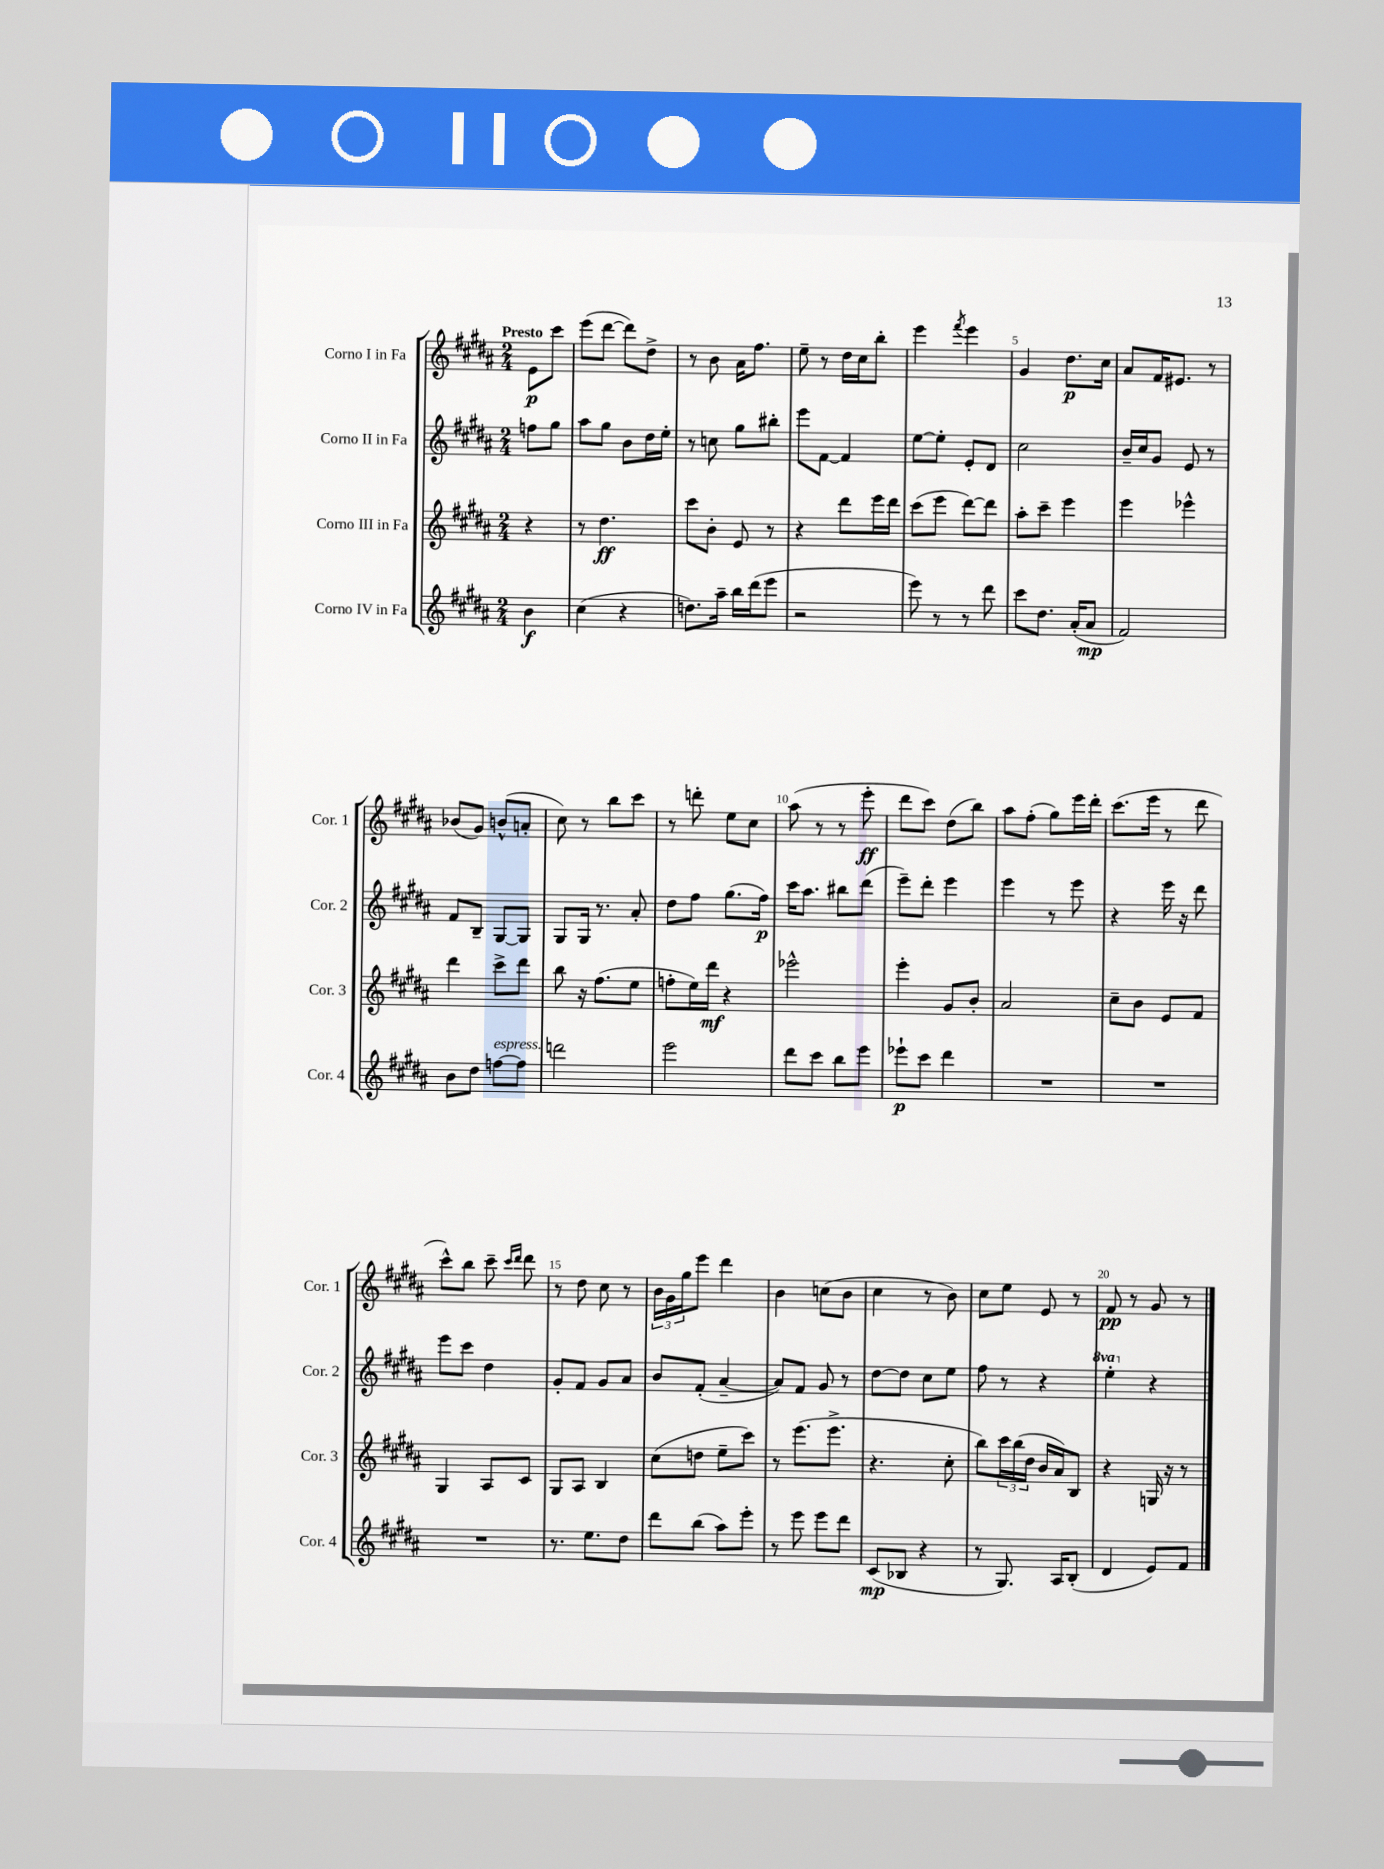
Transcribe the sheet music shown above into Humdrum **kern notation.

**kern	**kern	**kern	**kern
*staff4	*staff3	*staff2	*staff1
*clefG2	*clefG2	*clefG2	*clefG2
*k[f#c#g#d#a#]	*k[f#c#g#d#a#]	*k[f#c#g#d#a#]	*k[f#c#g#d#a#]
*M2/4	*M2/4	*M2/4	*M2/4
4b	4r	8ff	8e
.	.	8gg#	8ccc#
=	=	=	=
(4cc#	8r	8aa#	(8eee
.	4.dd#	8gg#	[8ddd#
4r	.	8b	8ddd#])
.	.	16dd#	8dd#^
.	.	16ee'	.
=	=	=	=
8.dd)	8ccc#	8r	8r
.	8b'	8cc	8b
16aa#~	.	.	.
16bb	8e	8gg#	16a#
(16ddd#	.	.	8.ff#
8eee	8r	8bb#'	.
=	=	=	=
2r	4r	8eee	8ee~
.	.	[8f#	8r
.	8ddd#	4f#]	16dd#
.	.	.	16cc#
.	16eee	.	8bb'
.	16ddd#	.	.
=	=	=	=
8eee)	(8ccc#	[8ee	4eee
8r	8eee	8ee']	.
.	.	.	8qfff#
8r	[8ddd#)	8e'	4eee
8ddd#	8ddd#]	8d#	.
=	=	=	=
8ccc#	8aa#'	2cc#	4g#
8.dd#	8ccc#~	.	.
.	4eee	.	8.dd#
(16a#'	.	.	.
8a#	.	.	.
.	.	.	16cc#
=	=	=	=
2f#)	4eee	16b~	8a#
.	.	16cc#	.
.	.	8g#	16f#
.	.	.	8.e#
.	4eee-^^	8e	.
.	.	8r	8r
=	=	=	=
8b	4ddd#	8f#	(8b-
8dd#	.	8B~	8g#)
[8ff	8ccc#^	[8G#	(8b^^
8ff]	8ddd#	8G#]	8a'
=	=	=	=
2ddd	8bb	8G#	8cc#)
.	16r	16G#	8r
.	(8.ff#	8.r	.
.	.	.	8bb
.	8ee	8a#'	8ccc#
=	=	=	=
2eee	8ff'	8dd#	8r
.	16ee)	8ff#	8ddd'
.	16ddd#	.	.
.	4r	(8.gg#	8ee
.	.	.	8cc#
.	.	16ff#)	.
=	=	=	=
8ddd#	2eee-^^	16ccc#	(8aa#
.	.	8.aa#	.
8ccc#	.	.	8r
8bb	.	8bb#	8r
8eee	.	(8ddd#	8eee'
=	=	=	=
8eee-`	4eee'	8eee~)	8ddd#
8ccc#	.	8ddd#'	8ccc#)
4ddd#	8g#	4eee	(8dd#
.	8b'	.	8bb)
=	=	=	=
2r	2a#	4eee	8aa#
.	.	.	(8ff#'
.	.	8r	8gg#)
.	.	8eee	16eee
.	.	.	16ddd#'
=	=	=	=
2r	8cc#~	4r	(8.ccc#
.	8b	.	.
.	.	.	16eee
.	8e	16eee	8r
.	.	16r	.
.	8f#	8ddd#	8ddd#
=	=	=	=
2r	4G#	8eee	8ccc#^^)
.	.	8ccc#	8bb
.	8A#	4dd#	8ccc#~
.	.	.	16qqccc#
.	.	.	16qqddd#
.	8c#	.	8ddd#
=	=	=	=
8.r	8G#	8g#'	8r
.	8A#	8f#	8dd#
8.ee	.	.	.
.	4B	8g#	8cc#
8dd#	.	8a#	8r
=	=	=	=
8ddd#	(8cc#	8b	24b
.	.	.	24g#
.	.	.	24gg#
(8bb	8dd	(8f#'	8eee
8aa#)	8ee~	[4a#~	4ddd#
8eee'	8ccc#)	.	.
=	=	=	=
8r	8r	8a#])	4b
8eee	(8.eee	8f#	.
8eee	.	8g#	(8cc
.	8.eee^	.	.
8ddd#	.	8r	8b
=	=	=	=
(8c#	4.r	[8dd#	4cc#
8B-	.	8dd#]	.
4r	.	8cc#	8r
.	8cc#'	8ee	8b)
=	=	=	=
8r	8bb)	8ff#	8cc#
8.G#)	24ccc#	8r	8ee
.	(24bb	.	.
.	24dd#	.	.
.	16b	4r	8e
16A#	16a#)	.	.
(8B'	8B	.	8r
=	=	=	=
4d#	4r	4eee'	8f#
.	.	.	8r
8e)	16G	4r	8g#
.	16r	.	.
8f#	8r	.	8r
==	==	==	==
*-	*-	*-	*-
